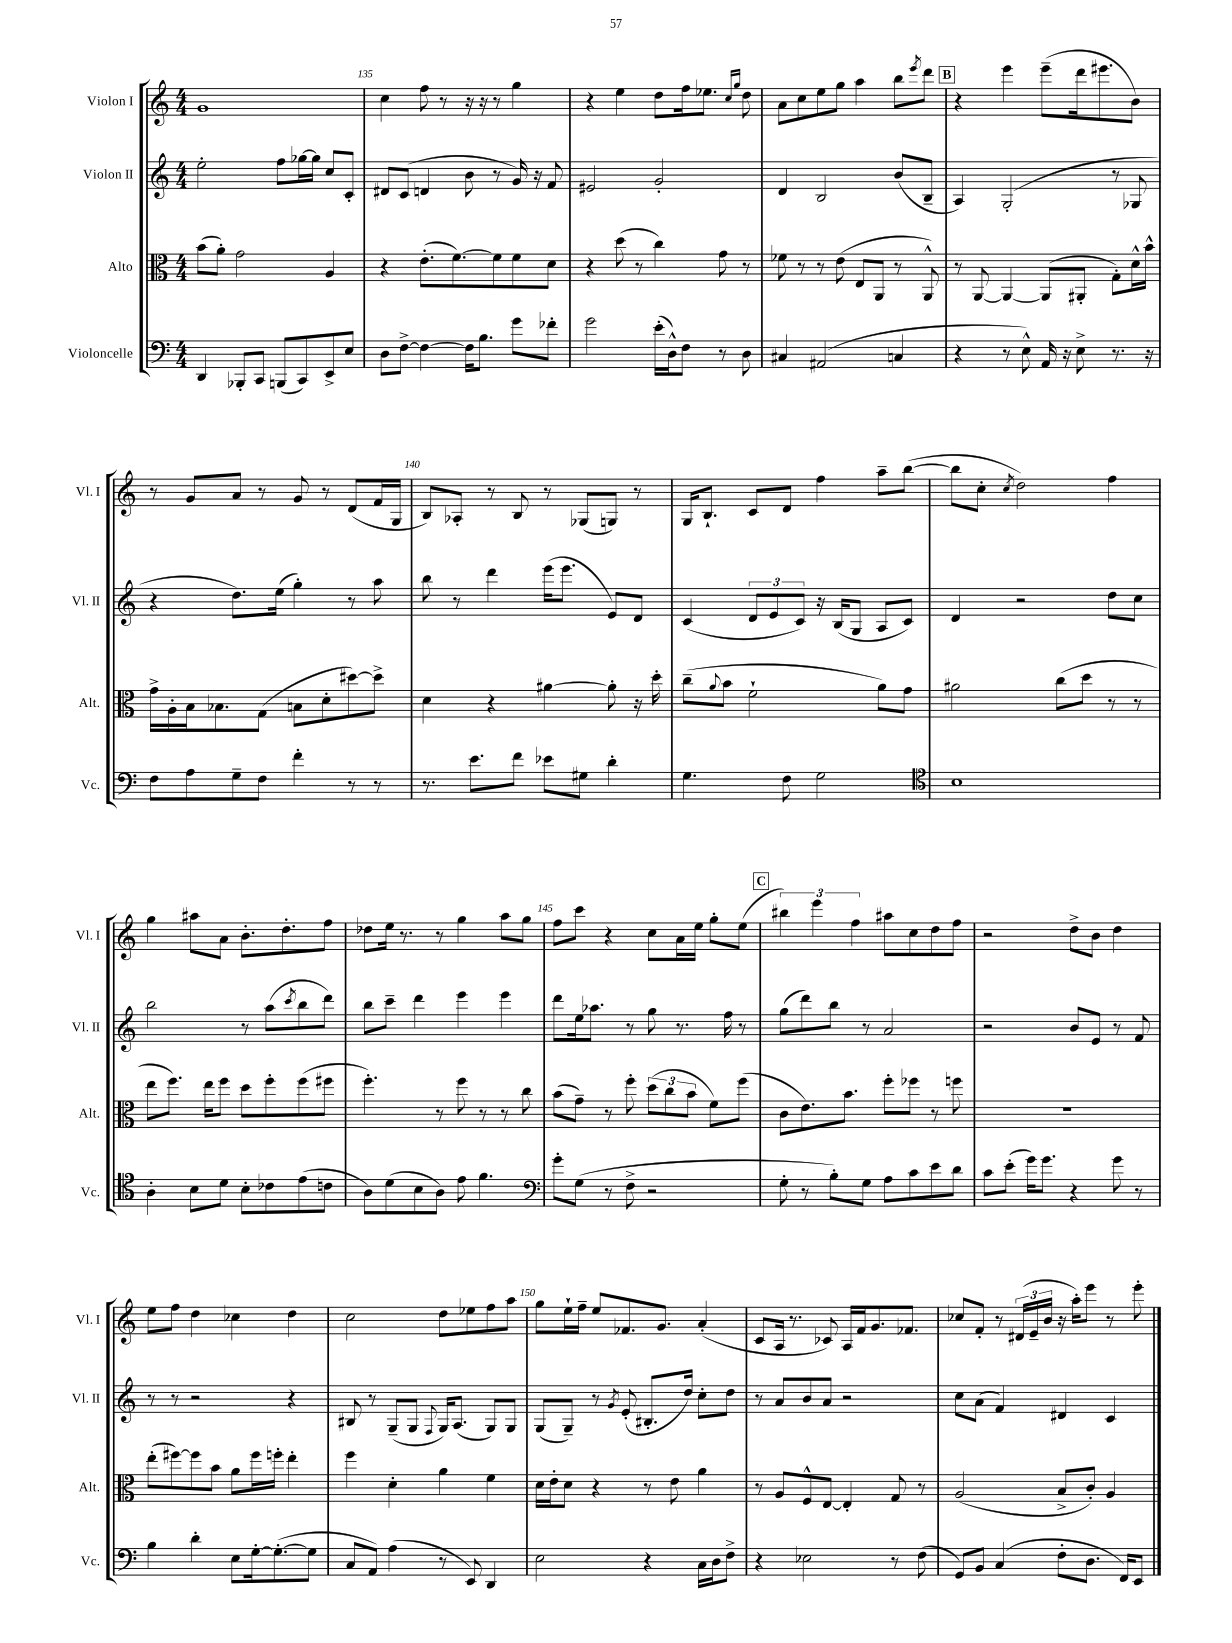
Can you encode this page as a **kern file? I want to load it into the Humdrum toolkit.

**kern	**kern	**kern	**kern
*staff4	*staff3	*staff2	*staff1
*clefF4	*clefC3	*clefG2	*clefG2
*k[]	*k[]	*k[]	*k[]
*M4/4	*M4/4	*M4/4	*M4/4
4DD/	(8b\L	2ee'\	1g
.	8a'\J)	.	.
8BBB-'/L	2g\	.	.
8CC/J	.	.	.
(8BBB/L	.	8ff\L	.
8CC/)	.	[16gg-\L	.
.	.	16gg-\]JJ	.
8EE^/	4A/	8cc/L	.
8E/J	.	8c'/J	.
=	=	=	=
8D\L	4r	8d#/L	4cc\
[8F^\J	.	(8c/J	.
4F\_	(8.e'\L	4d/	8ff\
.	.	.	8r
.	[8.f\)	.	.
16F\]LK	.	8b\	16r
8.B\J	.	.	16r
.	8f\]	8r	8r
8g\L	8f\	16g/)	4gg\
.	.	16r	.
8f-'\J	8d\J	8f/	.
=	=	=	=
2g\	4r	2e#/	4r
.	(8dd\	.	4ee\
.	8r	.	.
(16e'\LL	4cc\)	2g'/	8dd\L
16D^^\J)	.	.	.
8F\J	.	.	16ff\k
.	.	.	8.ee-\J
8r	8g\	.	.
.	.	.	16qqcc/LL
.	.	.	16qqgg/JJ
8D\	8r	.	8dd\
=	=	=	=
4C#/	8f-\	4d/	8a\L
.	8r	.	8cc\
(2AA#/	8r	2B/	8ee\
.	(8e\	.	8gg\J
.	8E/L	.	4aa\
.	8AA/J	.	.
4C/	8r	(8b/L	8bb\L
.	.	.	8qeee/
.	8AA^^/)	8B~/J	8ddd\J
=	=	=	=
4r	8r	4A/)	4r
.	[8AA/	.	.
8r	4AA/_	(2G'/	4eee\
8E^^\)	.	.	.
16AA/	(8AA/]L	.	(8eee~\L
16r	.	.	.
8E^\	8AA#'/J	.	16ddd\k
.	.	.	8.eee#\
8.r	8G'\L)	8r	.
.	16d^^\L	8G-/	8b\J)
16r	16b^^\JJ	.	.
=	=	=	=
8F\L	16g^\LL	4r	8r
.	16A'\	.	.
8A\	16B\J	.	8g/L
.	8.B-\	.	.
8G~\	.	8.dd\L)	8a/J
8F\J	(8G\J	.	8r
.	.	(16ee\Jk	.
4f'\	8B\L	4gg'\)	8g/
.	8d'\	.	8r
8r	[8dd#\)	8r	(8d/L
8r	8dd#^\]J	8aa\	16f/L
.	.	.	16G/JJ
=	=	=	=
8.r	4d\	8bb\	8B/L)
.	.	8r	8A-'/J
8.e\L	.	.	.
.	4r	4ddd\	8r
8f\J	.	.	8B/
8e-\L	[4a#\	(16eee\LK	8r
.	.	8.eee\J	.
8G#\J	.	.	(8G-/L
4d'\	8a#'\]	8e/L)	8G/J)
.	16r	8d/J	8r
.	16dd'\	.	.
=	=	=	=
4.G\	(8cc~\L	(4c/	16G/LK
.	.	.	8.B`/J
.	8qqa/	.	.
.	8b\J	.	.
.	2f`\	12d/L	8c/L
.	.	12e/	.
8F\	.	.	8d/J
.	.	12c/J)	.
2G\	.	16r	4ff\
.	.	(16B/LK	.
.	.	8G/J	.
.	8a\L)	8A/L	8aa~\L
.	8g\J	8c/J)	([8bb\J
=	=	=	=
*clefC4	*	*	*
1B	2a#\	4d/	8bb\]L
.	.	.	8cc'\J
.	.	.	8qcc/
.	.	2r	2dd\)
.	(8cc\L	.	.
.	8dd\J	.	.
.	8r	8dd\L	4ff\
.	8r	8cc\J	.
=	=	=	=
4A'\	8ee\L	2bb\	4gg\
.	8.ff\J)	.	.
8B\L	.	.	8aa#\L
.	16ee\LK	.	.
8d\J	8ff\J	.	8a\J
8B'\L	8dd\L	8r	8.b'\L
8c-\	8ff'\	(8aa\L	.
.	.	.	8.dd'\
.	.	8qccc/	.
(8e\	(8ff\	8bb\	.
8c\J	8ff#\J	8ddd\J)	8ff\J
=	=	=	=
8A\L)	4.ff'\)	8bb\L	8dd-\L
(8d\	.	8ccc~\J	16ee\Jk
.	.	.	8.r
8B\	.	4ddd\	.
8A\J)	8r	.	8r
8e\	8ff\	4eee\	4gg\
4.f\	8r	.	.
.	8r	4eee\	8aa\L
.	8cc\	.	8gg\J
=	=	=	=
*clefF4	*	*	*
8g'\L	(8b\L	8ddd\L	8ff\L
(8G\J	8g~\J)	16ee\k	8ccc\J
.	.	8.aa-\J	.
8r	8r	.	4r
8F^\	8ff'\	8r	.
2r	(12dd\L	8gg\	8cc\L
.	12cc\	.	.
.	.	8.r	16a\L
.	12b\J	.	.
.	.	.	16ee\JJ
.	8f\L)	.	8gg'\L
.	.	16ff\	.
.	(8ff\J	8r	(8ee\J
=	=	=	=
8G'\	8c\L	(8gg\L	6bb#\)
8r	8.e\)	8ddd\)	.
.	.	.	6eee\
8B'\L)	.	8bb\J	.
.	8.b\J	.	.
.	.	.	6ff\
8G\J	.	8r	.
8A\L	8ff'\L	2a/	8aa#\L
8c\	8ff-\J	.	8cc\
8e\	8r	.	8dd\
8d\J	8ff\	.	8ff\J
=	=	=	=
8c\L	1r	2r	2r
(8e'\J	.	.	.
16g\LK)	.	.	.
8.g\J	.	.	.
4r	.	8b/L	8dd^\L
.	.	8e/J	8b\J
8g\	.	8r	4dd\
8r	.	8f/	.
=	=	=	=
4B\	(8ee'\L	8r	8ee\L
.	[8ff#\)	8r	8ff\J
4d'\	8ff#\]	2r	4dd\
.	8b\J	.	.
8E\L	8a\L	.	4cc-\
[16G'\k	16ff#\L	.	.
(8.G'\_	16ff'\JJ	.	.
.	4ee'\	4r	4dd\
8G\]J	.	.	.
=	=	=	=
8C/L	4ff\	8B#/	2cc\
8AA/J)	.	8r	.
(4A\	4d'\	(8G~/L	.
.	.	8G/J	.
.	.	8qqF/	.
8r	4a\	16G/LK)	8dd\L
.	.	(8.A/J	.
8EE/)	.	.	8ee-\
4DD/	4f\	8G/L)	8ff\
.	.	8G/J	8aa\J
=	=	=	=
2E\	16d\LL	(8G/L	8gg\L
.	16e'\J	.	.
.	8d\J	8G~/J)	16ee`\L
.	.	.	16ff~\JJ
.	4r	8r	8ee/L
.	.	8qg/	.
.	.	(8e'/	8.f-/
4r	8r	8.B#'/L	.
.	.	.	8.g/J
.	8e\	.	.
.	.	16dd/Jk)	.
16C\LL	4a\	8cc'\L	(4a'/
16D\J	.	.	.
8F^\J	.	8dd\J	.
=	=	=	=
4r	8r	8r	8c/L
.	8A/L	8a/L	16A/Jk
.	.	.	8.r
2E-\	8F^^/	8b/	.
.	[8E/J	8a/J	8c-/)
.	4E'/]	2r	16A/LL
.	.	.	16f/J
.	.	.	8.g/
8r	8G/	.	.
.	.	.	8.f-/J
(8F\	8r	.	.
=	=	=	=
8GG/L)	(2A/	8cc\L	8cc-/L
8BB/J	.	(8a\J	8f'/J
(4C/	.	4f/)	8r
.	.	.	(24d#/LL
.	.	.	24e~/
.	.	.	24b/JJ
8F'\L	8B^/L	4d#/	16r
.	.	.	16aa'\LK)
8.D\J	8c'/J)	.	8eee\J
.	4A/	4c/	8r
16FF/LK)	.	.	.
8EE/J	.	.	8eee'\
==	==	==	==
*-	*-	*-	*-
